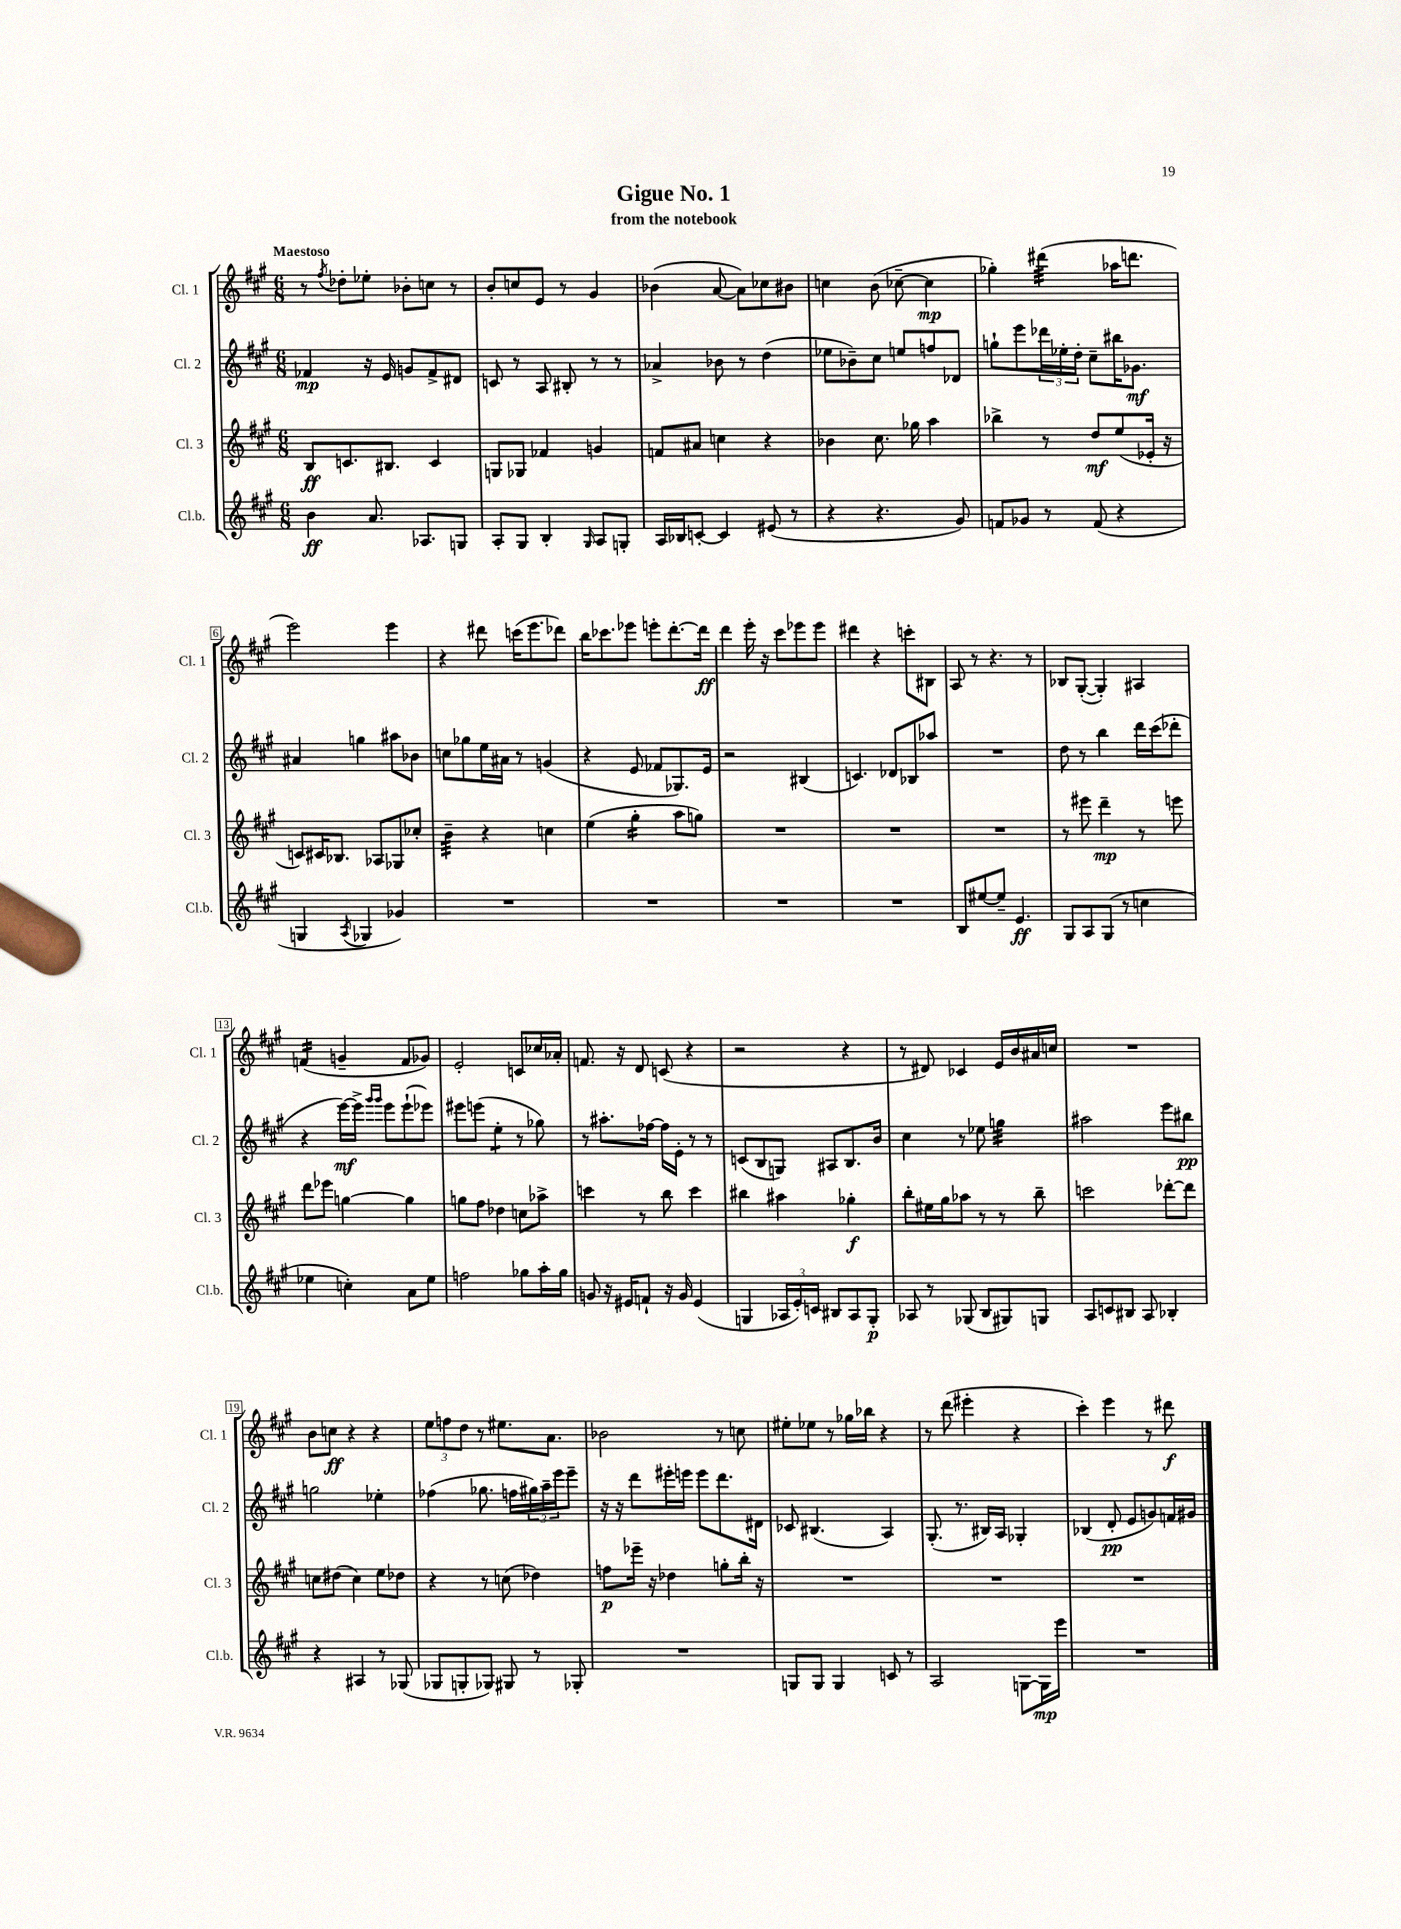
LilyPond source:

\header { title = "Gigue No. 1" subtitle = "from the notebook" }
<<
\new StaffGroup <<
\new Staff = "s0" \with { instrumentName = "Cl. 1" shortInstrumentName = "Cl. 1" } {
    \clef treble \key a \major \numericTimeSignature \time 6/8 \tempo "Maestoso"
    r8 \acciaccatura { fis''8 } des''8-. ees''8-. bes'8-. c''8 r8 |
    b'8-. c''8 e'8 r8 gis'4 |
    bes'4( a'8~ a'8) ces''8 bis'8 |
    c''4 b'8( ces''8~-- ces''4\mp |
    ges''4-.) dis'''4:32( aes''16 d'''8. |
    e'''2) e'''4 |
    r4 dis'''8 c'''16( e'''8. des'''8) |
    b''16 ces'''8. ees'''8 e'''8-. d'''8.~-. d'''16\ff |
    d'''4 e'''16-. r16 cis'''8 ees'''8 ees'''8 |
    dis'''4 r4 c'''8-. bis8 |
    a8 r8 r4. r8 |
    bes8 gis8~-.( gis4-.) ais4 |
    f'4:16( g'4-- f'8 ges'8) |
    e'2-. c'8 ces''16 aes'16-. |
    f'8. r16 d'8 c'8( r4 |
    r2 r4 |
    r8 dis'8) ces'4 e'16 b'16 ais'16 c''16 |
    R2. |
    b'8 c''8\ff r4 r4 |
    \tuplet 3/2 { e''8 f''8 d''8 } r8 eis''8. a'8. |
    bes'2 r8 c''8 |
    eis''8-. ees''8 r8 ges''16 bes''16 r4 |
    r8 d'''8( eis'''4-. r4 |
    cis'''4-.) e'''4 r8 dis'''8\f \bar "|." |
}
\new Staff = "s1" \with { instrumentName = "Cl. 2" shortInstrumentName = "Cl. 2" } {
    \clef treble \key a \major \numericTimeSignature \time 6/8
    fes'4\mp r16 e'16 g'8 fes'8-> dis'8 |
    c'8 r8 a8 bis8-. r8 r8 |
    aes'4-> bes'8 r8 d''4( |
    ees''8 bes'8--) cis''8 e''8 f''8 des'8 |
    g''8-! e'''8 \tuplet 3/2 { des'''16 ees''16-. d''16-. } cis''8-- bis''16 ges'8.\mf |
    ais'4 g''4 ais''8 bes'8 |
    c''8 ges''8 e''16 ais'16 r8 g'4( |
    r4 e'8 fes'8 ges8.) e'16 |
    r2 bis4( |
    c'4.) des'8 bes8 aes''8 |
    R2. |
    d''8 r8 b''4 d'''16 cis'''16( des'''8-. |
    r4 e'''16~\mf) e'''16-> \grace { gis'''16 gis'''16 } e'''8 e'''8-!( ees'''8) |
    eis'''8 e'''8( e''4:8-. r8 ges''8) |
    r8 ais''8.-. fes''16~ fes''16 e'16-. r8 r8 |
    c'8( b8 g8) ais8 b8. b'16 |
    cis''4 r8 ees''8 g''4:32 |
    ais''2 e'''8 bis''8\pp |
    g''2 ees''4-. |
    fes''4( ges''8. f''16 \tuplet 3/2 { gis''16) a''16-- e'''16 } e'''8-- |
    r16 r16 d'''8 eis'''16-. e'''16 e'''8 d'''8. dis'16 |
    ces'8 bis4.( a4) |
    gis8.-.( r8. bis16) a16 ges4-. |
    bes4( d'8-.\pp e'8 g'8) f'16 gis'16 \bar "|." |
}
\new Staff = "s2" \with { instrumentName = "Cl. 3" shortInstrumentName = "Cl. 3" } {
    \clef treble \key a \major \numericTimeSignature \time 6/8
    b8\ff c'8. bis8. c'4 |
    g8 ges8 fes'4 g'4 |
    f'8 ais'8 c''4 r4 |
    bes'4 cis''8. ges''16 a''4 |
    bes''4-> r8 d''8\mf e''8( ees'16-. r16 |
    c'8) cis'16 bes8. aes8 ges8 ces''8-. |
    b'4:32-- r4 c''4 |
    e''4( gis''4:16-. a''8 g''8) |
    R2. |
    R2. |
    R2. |
    r8 eis'''8 d'''4--\mp r8 e'''8 |
    d'''8 ees'''8 g''4~ g''4 |
    g''8 fis''8 des''4 c''8 aes''8-> |
    c'''4 r8 b''8 c'''4 |
    bis''4 ais''4 ges''4-.\f |
    b''8-. eis''16 gis''16 aes''8 r8 r8 b''8-- |
    c'''2 des'''8~-. des'''8 |
    c''8 dis''8( c''4) e''8 des''8 |
    r4 r8 c''8( des''4) |
    f''8\p ees'''16-- r16 des''4 g''8-. b''16-. r16 |
    R2. |
    R2. |
    R2. \bar "|." |
}
\new Staff = "s3" \with { instrumentName = "Cl.b." shortInstrumentName = "Cl.b." } {
    \clef treble \key a \major \numericTimeSignature \time 6/8
    b'4\ff a'8. aes8. g8 |
    a8-. gis8 b4-. \grace { gis16 } a8 g8-. |
    a16 bes16 c'8~-. c'4 eis'8( r8 |
    r4 r4. gis'8) |
    f'8 ges'8 r8 f'8( r4 |
    g4 \acciaccatura { a8 } ges4 ges'4) |
    R2. |
    R2. |
    R2. |
    R2. |
    b8 eis''8~ eis''8-- e'4.\ff |
    gis8 a8 gis8( r8 c''4 |
    ees''4 c''4-.) a'8 ees''8 |
    f''2 ges''8 a''16-. ges''16 |
    g'8 r16 eis'16 f'8-! r16 g'16 eis'4( |
    g4 \tuplet 3/2 { aes16 e'16-.) c'16 } bis8 aes8 g8-.\p |
    aes8 r8 ges8( b8 gis8) g8 |
    a8 c'8 bis8 a8 bes4-. |
    r4 ais4 r8 ges8( |
    ges8 g8-. ges8) gis8 r8 ges8-. |
    R2. |
    g8 g8 g4 c'8 r8 |
    a2 g8~ g16\mp e'''16 |
    R2. \bar "|." |
}
>>
>>
\layout { \context { \Score \override BarNumber.stencil = #(make-stencil-boxer 0.1 0.3 ly:text-interface::print) } }
